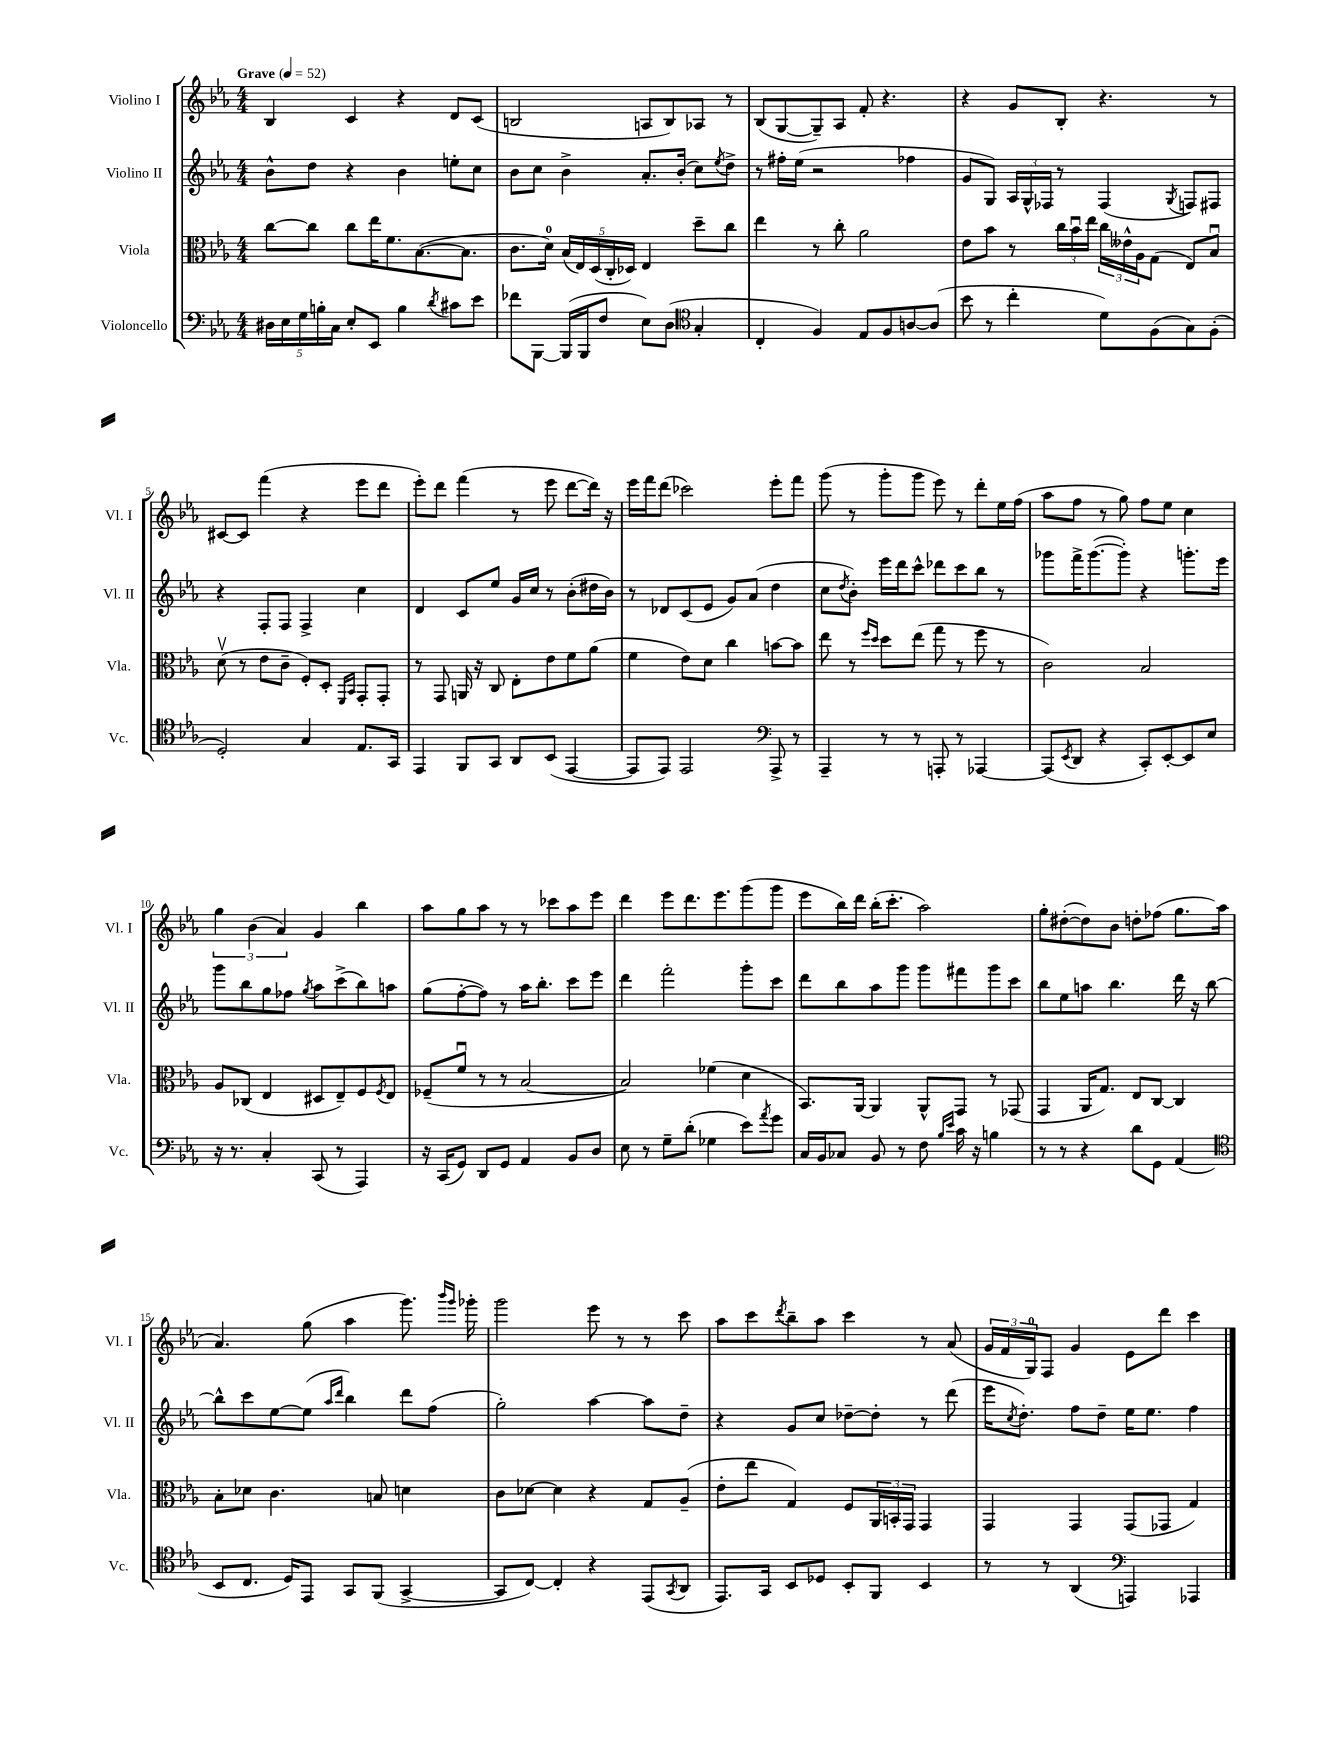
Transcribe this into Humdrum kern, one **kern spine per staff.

**kern	**kern	**kern	**kern
*staff4	*staff3	*staff2	*staff1
*clefF4	*clefC3	*clefG2	*clefG2
*k[b-e-a-]	*k[b-e-a-]	*k[b-e-a-]	*k[b-e-a-]
*M4/4	*M4/4	*M4/4	*M4/4
*MM52	*MM52	*MM52	*MM52
20D#\LL	[8cc\L	8b-^^\L	4B-/
20E-\	.	.	.
20G\	.	.	.
.	8cc\]J	8dd\J	.
20B'\	.	.	.
20C\JJ	.	.	.
8E-'/L	8cc\L	4r	4c/
8EE-/J	16ee-\K	.	.
.	8.f\	.	.
4B\	.	4b-\	4r
.	([8.B-\	.	.
8qd/	.	.	.
8c#\L	.	8ee'\L	8d/L
.	8.B-\]J	.	.
8e-\J	.	8cc\J	(8c/J
=	=	=	=
8f-\L	8.c\L	8b-\L	2B/
[8BBB-\J	.	8cc\J	.
.	16d\Jk)	.	.
(16BBB-/]LL	(20B-/LL	4b-^\	.
.	20E-/)	.	.
16BBB-/J	.	.	.
.	(20D/	.	.
8F/J	.	.	.
.	20C'/	.	.
.	20D-/JJ)	.	.
8E-\L)	4E-/	8.a-'/L	8A/L
(8D\J	.	.	8B/)
.	.	(16b-'/Jk	.
*clefC4	*	*	*
4G'/	8dd~\L	8cc\L)	8A-/J
.	.	8qee-/	.
.	8cc\J	8dd^\J	8r
=	=	=	=
4C'/	4ee-\	8r	(8B-/L
.	.	16ff#'\LL	[8G/
.	.	(16ee-\JJ	.
4F/)	8r	2r	8G~/])
.	8cc'\	.	8A-/J
8E-/L	2a-\	.	8f'/
8F/	.	.	4.r
[8A/	.	4ff-\	.
(8A/]J	.	.	.
=	=	=	=
8b-\	8e-\L	8g/L	4r
8r	8b-\J	8G/J)	.
4cc'\	8r	24A-/LL	8g/L
.	.	24G^^/	.
.	.	24F-/JJ	.
.	24cc\LL	8r	8B-'/J
.	24b-u\	.	.
.	24ee-\JJ	.	.
8d\L)	24cc\LL	(4F-/	4.r
.	24e--^^\	.	.
.	24A-\J	.	.
(8F\	(8G\J	.	.
.	.	8qG/	.
8G\)	8E-/L)	8F/L)	.
(8F'\J	8B-u/J	8F#/J	8r
=	=	=	=
2D'/)	(8dv\	4r	[8c#/L
.	8r	.	8c#/]J
.	8e-\L	8F'/L	(4fff\
.	8c~\J	8F/J	.
4G/	8F'/L)	4F^/	4r
.	8D'/J	.	.
.	16qqFF/LL	.	.
.	16qqBB-/JJ	.	.
8.E-/L	8GG'/L	4cc\	8eee-\L
.	8GG'/J	.	8ddd\J
16GG/Jk	.	.	.
=	=	=	=
4EE-/	8r	4d/	8eee-'\L)
.	8GG/	.	8ddd\J
8FF/L	16AA/	8c/L	(4fff\
.	16r	.	.
8GG/J	8C/	8ee-/J	.
8AA-/L	8E-'\L	16g/LL	8r
.	.	16cc/JJ	.
(8BB-/J	8e-\	8r	8eee-\
[4EE-/	8f\	(8b-'\L	[8ddd\L
.	(8a-\J	16dd#\L	16ddd\]Jk)
.	.	16b-\JJ)	16r
=	=	=	=
8EE-/]L	4f\	8r	16eee-\LL
.	.	.	16fff\J
8EE-/J)	.	8d-/L	(8ddd\J
2EE-/	8e-\L)	(8c/	2ccc-\)
.	8d\J	8e-/J	.
.	4cc\	8g/L)	.
.	.	(8a-/J	.
*clefF4	*	*	*
8AAA-^/	[8b\L	4dd\	8eee-'\L
8r	8b\]J	.	8fff\J
=	=	=	=
4AAA-~/	8ee-\	8cc\L	(8ggg\
.	.	8qdd/	.
.	8r	8b-'\J)	8r
.	16qqff/LL	.	.
.	16qqdd/JJ	.	.
8r	8dd\L	16eee-\LL	8ggg'\L
.	.	16ddd\J	.
8r	(8ee-\J	8ccc^^\J	8ggg\J
8AAA'/	8gg\	8ddd-\L	8eee-\)
8r	8r	8ccc\	8r
[4AAA-/	8ff\	8bb-\J	8ddd'\L
.	8r	8r	16ee-\L
.	.	.	(16ff\JJ
=	=	=	=
(8AAA-/]L	2c\)	8ggg-\L	8aa-\L
8qEE-/	.	.	.
8DD/J	.	16fff^\K	8ff\J
.	.	([8.ggg-\	.
4r	.	.	8r
.	.	8ggg-'\]J)	8gg\)
8CC'/L)	2B-/	4r	8ff\L
[8EE-'/	.	.	8ee-\J
8EE-/]	.	8.ggg'\L	4cc\
8E-/J	.	.	.
.	.	16eee-\Jk	.
=	=	=	=
16r	8A-/L	8ggg\L	6gg\
8.r	.	.	.
.	(8C-/J	8bb-\	.
.	.	.	(6b-\
4C'/	4E-/	8gg\	.
.	.	.	6a-/)
.	.	8ff-\J	.
.	.	8qgg/	.
(8CC/	8D#/L	8aa-\L	4g/
8r	8E-~/)	(8ccc^\	.
4AAA-/)	8F/	8bb-\)	4bb-\
.	8qF/	.	.
.	8E-/J	8aa\J	.
=	=	=	=
16r	(8F-~/L	(8gg\L	8aa-\L
(16CC/LK	.	.	.
8GG/J)	8fu/J	[8ff'\	8gg\
8DD/L	8r	8ff\]J)	8aa-\J
8GG/J	8r	8r	8r
4AA-/	[2B-/	16aa-\LK	8r
.	.	8.bb-'\J	.
.	.	.	8ccc-\L
8BB-/L	.	8ccc\L	8aa-\
8D/J	.	8eee-\J	8eee-\J
=	=	=	=
8E-\	2B-/])	4ddd\	4ddd\
8r	.	.	.
8G~\L	.	2fff'\	8eee-\L
(8d'\J	.	.	8.ddd\
4G-\	(4f-\	.	.
.	.	.	8.eee-\
8e-\L)	4d\	8ggg'\L	(8ggg\
8qa-/	.	.	.
8g\J	.	8ccc\J	8ggg\J
=	=	=	=
16C/LL	8.BB-/L)	8ddd\L	8eee-\L
16BB-/J	.	.	.
8C-/J	.	8bb-\	16bb-\L)
.	[16AA-/Jk	.	16ddd\JJ
8BB-/	4AA-/]	8aa-\	(16bb-'\LK
.	.	.	8.ccc'\J
8r	.	8ggg\J	.
8F\	8AA-^^/L	8ggg\L	2aa-\)
16qqB-/LL	.	.	.
16qqe-/JJ	.	.	.
16c\	8GG/J	8fff#\	.
16r	.	.	.
4B\	8r	8ggg\	.
.	(8GG-/	8ccc\J	.
=	=	=	=
8r	4GG/	8bb-\L	8gg'\L
8r	.	8ee-\	([8dd#'\
4r	16AA-/LK	8aa\J	8dd#\])
.	8.G/J)	.	.
.	.	4.bb-\	8b-\J
8d\L	8E-/L	.	8dd'\L
8GG\J	[8C/J	.	(8ff-\J
(4AA-/	4C/]	16ddd\	8.gg\L
.	.	16r	.
.	.	[8bb-\	.
.	.	.	16aa-\Jk
=	=	=	=
*clefC4	*	*	*
8BB-/L	8B-'\L	8bb-^^\]L	4.a-/)
8.C/J	8d-\J	8ccc\	.
.	4.c\	[8ee-\	.
16D/LK)	.	.	.
8EE-/J	.	(8ee-\]J	(8gg\
.	.	16qqaa-/LL	.
.	.	16qqddd/JJ	.
8GG/L	.	4bb-\)	4aa-\
(8FF/J	8B/	.	.
[4GG^/	4d\	8ddd\L	8.ggg\)
.	.	(8ff\J	.
.	.	.	16qqbbb-/LL
.	.	.	16qqggg/JJ
.	.	.	16ggg-'\
=	=	=	=
8GG/]L	8c\L	2gg'\)	2ggg\
[8C/J)	[8d-\J	.	.
4C'/]	4d-\]	.	.
4r	4r	[4aa-\	8eee-\
.	.	.	8r
(8EE-/L	8G/L	8aa-\]L	8r
8qGG/	.	.	.
8AA-/J	(8A-~/J	8dd~\J	8ccc\
=	=	=	=
8.EE-/L)	8e-'\L	4r	8aa-\L
.	8ee-\J	.	8ccc\
16GG/Jk	.	.	.
.	.	.	8qddd/
8BB-/L	4G/)	8g/L	8bb-~\
8D-/J	.	8cc/J	8aa-\J
8BB-'/L	8F/L	[8dd-~\L	4ccc\
8FF/J	24AA-/L	8dd-'\]J	.
.	24BB'/	.	.
.	24GG/JJ	.	.
4BB-/	4GG/	8r	8r
.	.	(8ddd\	(8a-/
=	=	=	=
8r	4GG/	16eee-\LK	24g/LL
.	.	.	24f/
.	.	8qcc/	.
.	.	8.dd'\J)	.
.	.	.	24G/J)
8r	.	.	8F/J
(4AA-/	4GG/	8ff\L	4g/
.	.	8dd~\J	.
*clefF4	*	*	*
4AAA/)	(8GG/L	16ee-\LK	8e-\L
.	.	8.ee-\J	.
.	8GG-/J	.	8ddd\J
4AAA-/	4G/)	4ff\	4ccc\
==	==	==	==
*-	*-	*-	*-
